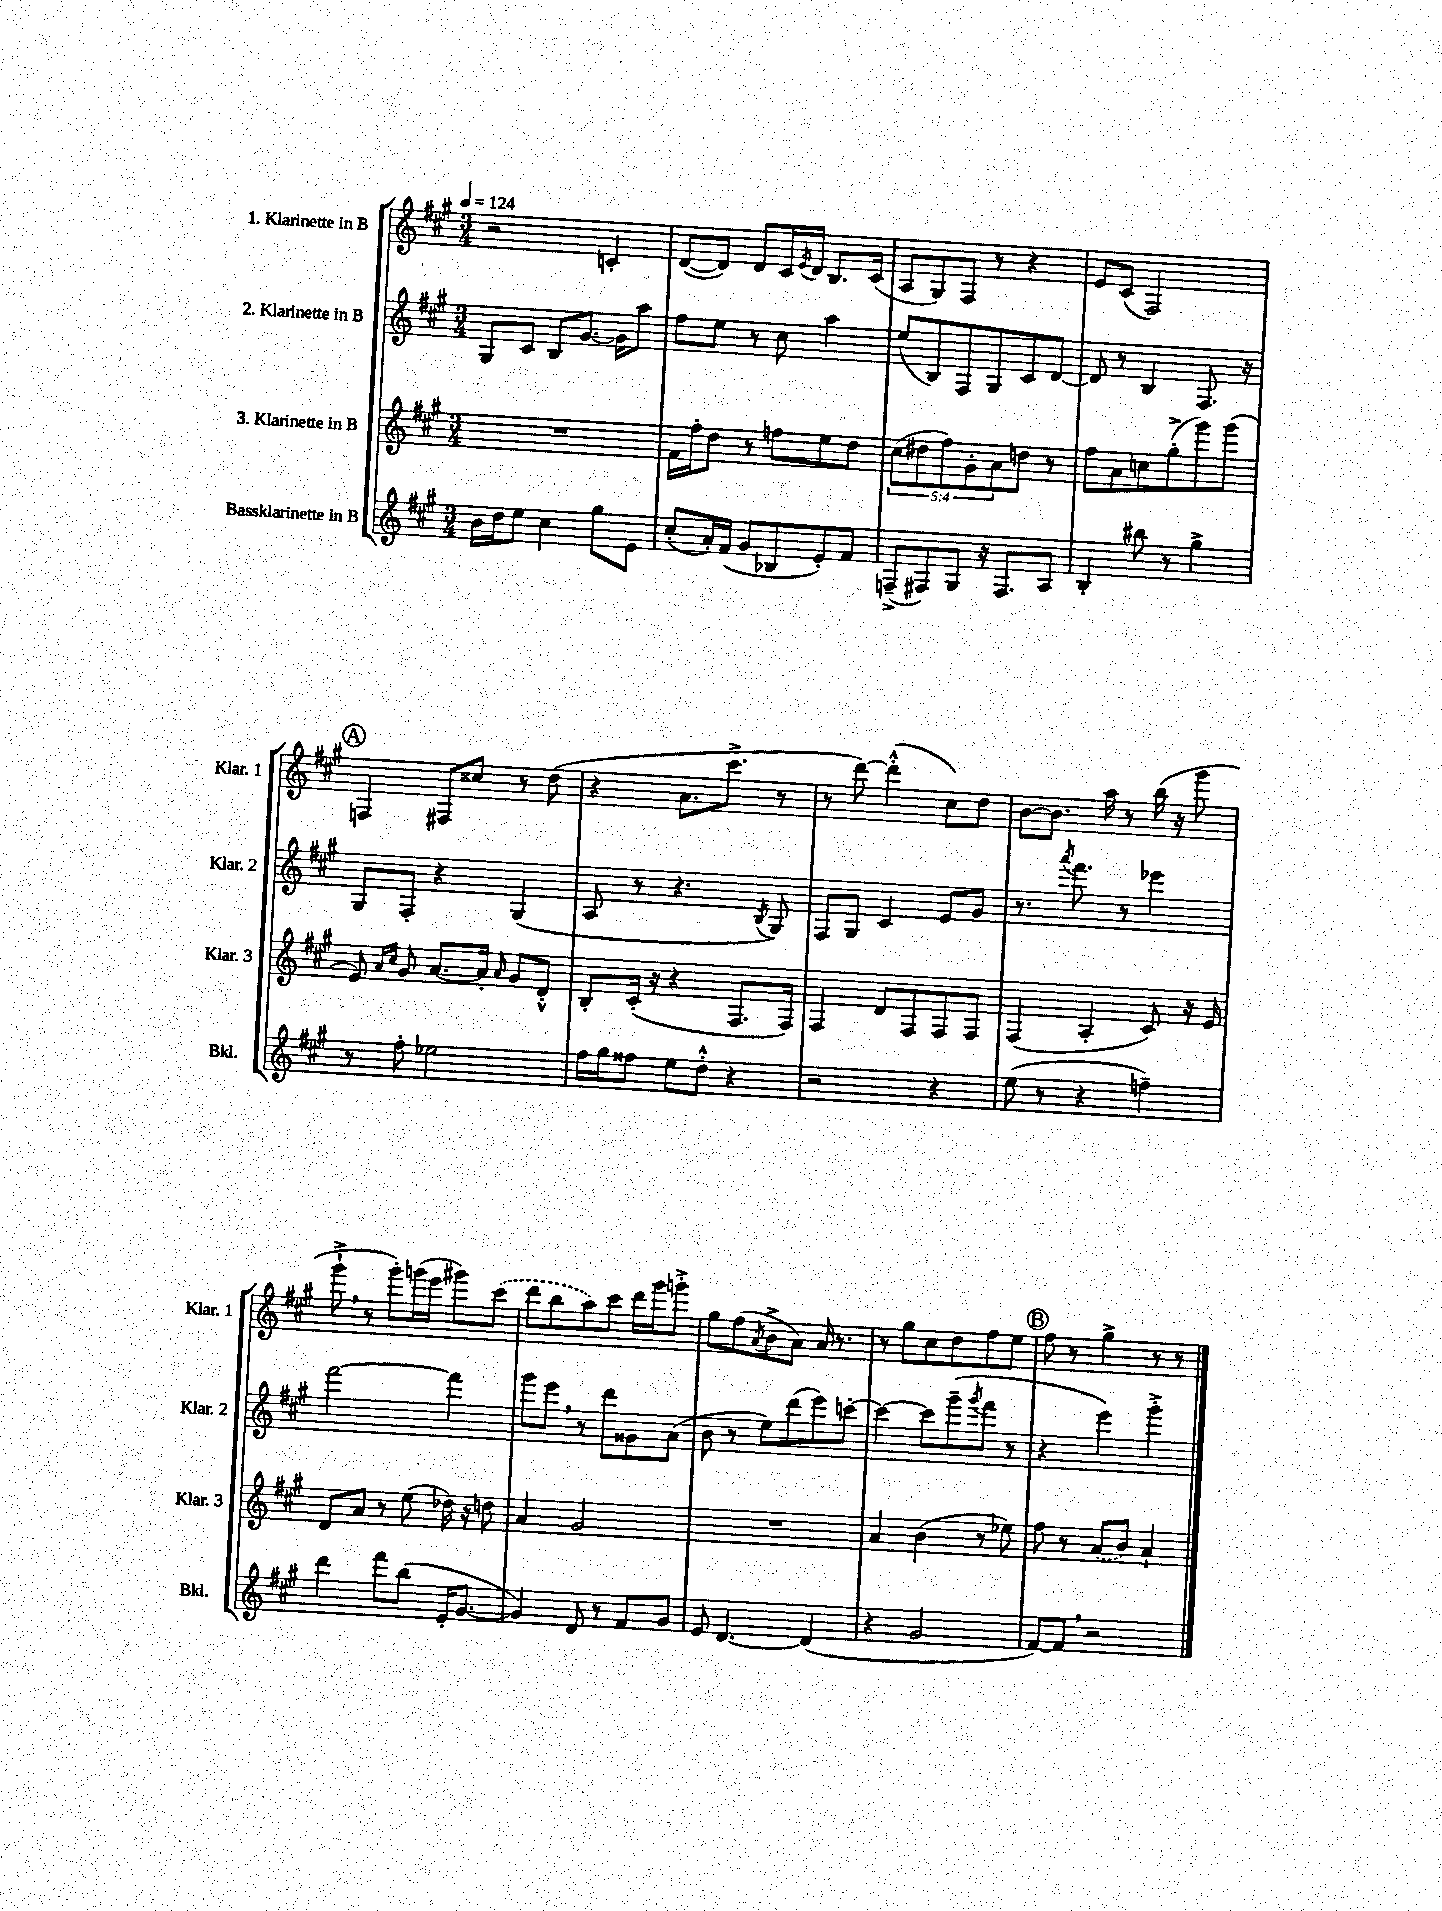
<<
\new StaffGroup <<
\new Staff = "s0" \with { instrumentName = "1. Klarinette in B" shortInstrumentName = "Klar. 1" } {
    \clef treble \key a \major \numericTimeSignature \time 3/4 \tempo 4 = 124
    r2 c'4-. |
    d'8~( d'8) d'8 cis'16 \acciaccatura { e'8 } d'16 b8. cis'16( |
    a8 gis8) fis8 r8 r4 |
    e'8 cis'8( fis2) |
    \mark \markup { \circle "A" } f4 fis8 cisis''8 r8 d''8( |
    r4 a'8. cis'''8.-> r8 |
    r8 d'''8~) d'''4-.-^( cis''8) d''8 |
    b'8~ b'8. a''16 r8 b''16( r16 gis'''8 |
    gis'''8-!-> \breathe r8 gis'''8-.) g'''16( e'''16 gis'''8) \once \slurDashed cis'''8( |
    d'''8 b''8 a''8) cis'''8 d'''16 gis'''16 g'''8-.-> |
    gis''8 fis''8( \acciaccatura { a'8 } b'8-> a'8) a'16 r8. |
    r8 gis''8 cis''8 d''8 fis''8 e''8 |
    \mark \markup { \circle "B" } fis''8 r8 gis''4-> r8 r8 \bar "|." |
}
\new Staff = "s1" \with { instrumentName = "2. Klarinette in B" shortInstrumentName = "Klar. 2" } {
    \clef treble \key a \major \numericTimeSignature \time 3/4
    gis8 cis'8 b8 gis'8.~ gis'16 a''8 |
    fis''8 e''8 r8 cis''8 a''4 |
    e''8( b8) fis8 gis8 cis'8 d'8~ |
    d'8 r8 b4 fis8. r16 |
    \mark \markup { \circle "A" } gis8 fis8-. r4 gis4( |
    a8 r8 r4. \acciaccatura { b8 } gis8) |
    fis8 gis8 cis'4 e'8 gis'8 |
    r8. \acciaccatura { a'''8 } fis'''8. r8 ees'''4 |
    fis'''2~ fis'''4 |
    gis'''8 e'''8 \breathe r8 d'''8 gisis'8 a'8( |
    b'8 r8 e''8) d'''8( e'''8) c'''8~-. |
    c'''4~ c'''8 gis'''8--( \acciaccatura { gis'''8 } fis'''8 r8 |
    \mark \markup { \circle "B" } r4 e'''4) gis'''4-.-> \bar "|." |
}
\new Staff = "s2" \with { instrumentName = "3. Klarinette in B" shortInstrumentName = "Klar. 3" } {
    \clef treble \key a \major \numericTimeSignature \time 3/4 \override Staff.TupletNumber.text = #tuplet-number::calc-fraction-text
    R2. |
    fis'16 fis''16-. d''8 r8 f''8 e''8 d''8 |
    \tuplet 5/4 { cis''8( dis''8 fis''8) gis'8-. a'8 } d''8 r8 |
    fis''8 a'8 c''8 gis''8-.->( gis'''8) gis'''8( |
    \mark \markup { \circle "A" } e'8) \grace { a'16 cis''16 } gis'8 a'8.~ a'16-. \grace { a'16 } gis'8 d'8-.-^ |
    b8-. cis'16-.( r16 r4 fis8. fis16) |
    fis4 d'8 fis8 fis8 fis8 |
    fis4( a4-. cis'8) r16 e'16 |
    d'8 a'8 r8 e''8( des''16) r16 d''8 |
    a'4 gis'2 |
    R2. |
    a'4 b'4( r8 ees''8) |
    \mark \markup { \circle "B" } fis''8 r8 \once \slurDashed a'8( b'8) a'4-! \bar "|." |
}
\new Staff = "s3" \with { instrumentName = "Bassklarinette in B" shortInstrumentName = "Bkl." } {
    \clef treble \key a \major \numericTimeSignature \time 3/4
    b'16 d''16 e''8 cis''4 gis''8 e'8 |
    cis''8-.( a'16-.) fis'16( gis'8 bes8 e'8-.) fis'8 |
    f8--->( fis8) gis8 r16 fis8. a8 |
    b4-. bis''8 r8 gis''4-> |
    \mark \markup { \circle "A" } r8 fis''8-. ees''2 |
    fis''16 gis''16 fisis''8 e''8 d''8-.-^ r4 |
    r2 r4 |
    e''8( r8 r4 f''4--) |
    d'''4 fis'''8 b''8( e'16-. gis'8.~ |
    gis'4) d'8 r8 fis'8 gis'8 |
    e'8 d'4.~ d'4( |
    r4 gis'2 |
    \mark \markup { \circle "B" } fis'8~) fis'8 \breathe r2 \bar "|." |
}
>>
>>
\layout { \context { \Score \remove "Bar_number_engraver" } }
